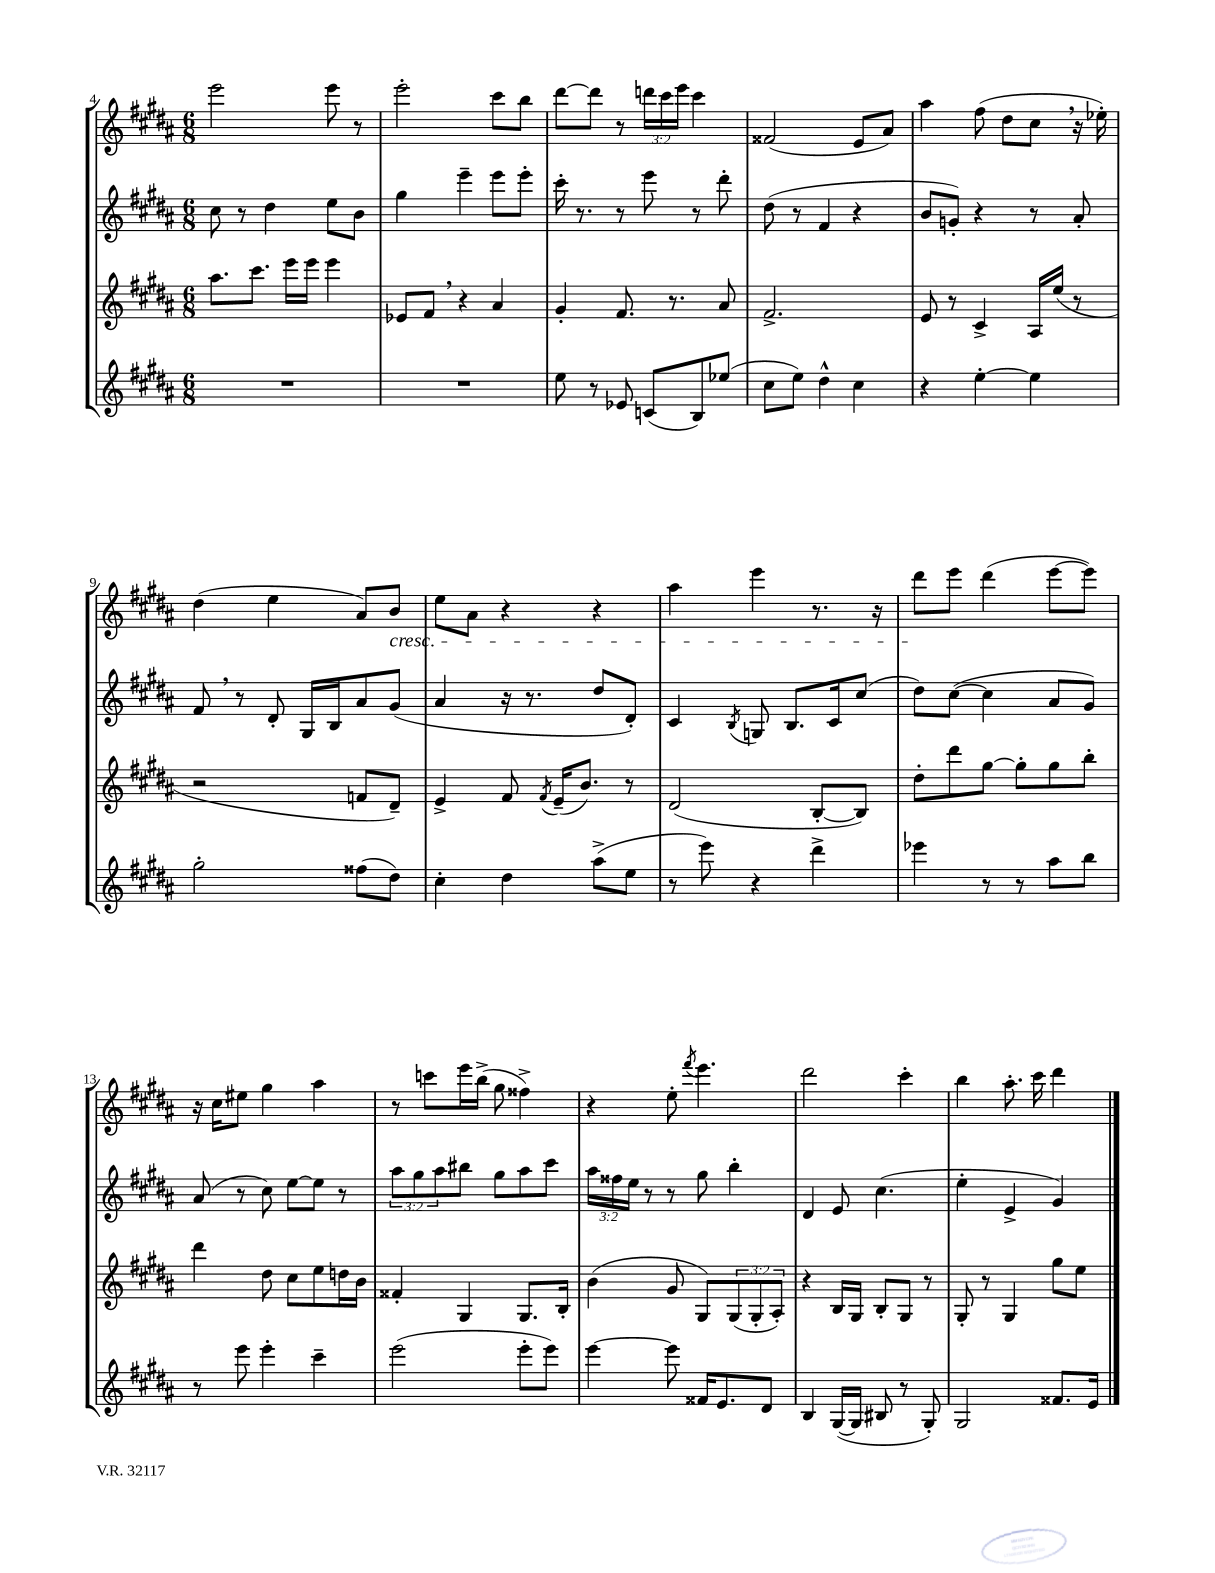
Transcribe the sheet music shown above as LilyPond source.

<<
\new StaffGroup <<
\new Staff = "s0" {
    \clef treble \key b \major \numericTimeSignature \time 6/8 \override Staff.TupletNumber.text = #tuplet-number::calc-fraction-text
    e'''2 e'''8 r8 |
    e'''2-. cis'''8 b''8 |
    dis'''8~ dis'''8 r8 \tuplet 3/2 { d'''16 cis'''16 e'''16 } cis'''4 |
    fisis'2( e'8 ais'8) |
    ais''4 fis''8( dis''8 cis''8 \breathe r16 ees''16-.) |
    dis''4( e''4 ais'8) b'8\cresc |
    e''8 ais'8 r4 r4 |
    ais''4 e'''4 r8. r16 |
    dis'''8\! e'''8 dis'''4( e'''8~ e'''8) |
    r16 cis''16 eis''8 gis''4 ais''4 |
    r8 c'''8 e'''16 b''16->( gis''8 fisis''4->) |
    r4 e''8-. \acciaccatura { fis'''8 } e'''4. |
    dis'''2 cis'''4-. |
    b''4 ais''8.-. cis'''16 dis'''4 \bar "|." |
}
\new Staff = "s1" {
    \clef treble \key b \major \numericTimeSignature \time 6/8 \override Staff.TupletNumber.text = #tuplet-number::calc-fraction-text
    cis''8 r8 dis''4 e''8 b'8 |
    gis''4 e'''4-- e'''8 e'''8-. |
    cis'''16-. r8. r8 e'''8 r8 dis'''8-. |
    dis''8( r8 fis'4 r4 |
    b'8 g'8-.) r4 r8 ais'8-. |
    fis'8 \breathe r8 dis'8-. gis16 b16 ais'8 gis'8( |
    ais'4 r16 r8. dis''8 dis'8-.) |
    cis'4 \acciaccatura { b8 } g8 b8. cis'16 cis''8( |
    dis''8) cis''8~( cis''4 ais'8 gis'8) |
    ais'8( r8 cis''8) e''8~ e''8 r8 |
    \tuplet 3/2 { ais''8 gis''8 ais''8 } bis''8 gis''8 ais''8 cis'''8 |
    \tuplet 3/2 { ais''16 fisis''16 e''16 } r8 r8 gis''8 b''4-. |
    dis'4 e'8 cis''4.( |
    e''4-. e'4-> gis'4) \bar "|." |
}
\new Staff = "s2" {
    \clef treble \key b \major \numericTimeSignature \time 6/8 \override Staff.TupletNumber.text = #tuplet-number::calc-fraction-text
    ais''8. cis'''8. e'''16 e'''16 e'''4 |
    ees'8 fis'8 \breathe r4 ais'4 |
    gis'4-. fis'8. r8. ais'8 |
    fis'2.-> |
    e'8 r8 cis'4-> ais16 e''16( r8 |
    r2 f'8 dis'8--) |
    e'4-> fis'8 \acciaccatura { fis'8 } e'16--( b'8.) r8 |
    dis'2( b8~-. b8) |
    dis''8-. dis'''8 gis''8~ gis''8-. gis''8 b''8-. |
    dis'''4 dis''8 cis''8 e''8 d''16 b'16 |
    fisis'4-. gis4 gis8. b16-. |
    b'4( gis'8 gis8) \tuplet 3/2 { gis8( gis8-. ais8-.) } |
    r4 b16 gis16 b8-. gis8 r8 |
    gis8-. r8 gis4 gis''8 e''8 \bar "|." |
}
\new Staff = "s3" {
    \clef treble \key b \major \numericTimeSignature \time 6/8
    R2. |
    R2. |
    e''8 r8 ees'8 c'8( b8) ees''8( |
    cis''8 e''8) dis''4-^ cis''4 |
    r4 e''4~-. e''4 |
    gis''2-. fisis''8( dis''8) |
    cis''4-. dis''4 ais''8->( e''8 |
    r8 e'''8) r4 dis'''4-> |
    ees'''4 r8 r8 ais''8 b''8 |
    r8 e'''8 e'''4-. cis'''4-- |
    e'''2( e'''8-. e'''8) |
    e'''4~ e'''8 fisis'16 e'8. dis'8 |
    b4 gis16~( gis16 bis8 r8 gis8-.) |
    gis2 fisis'8. e'16 \bar "|." |
}
>>
>>
\layout { \context { \Score currentBarNumber = #4 } }
